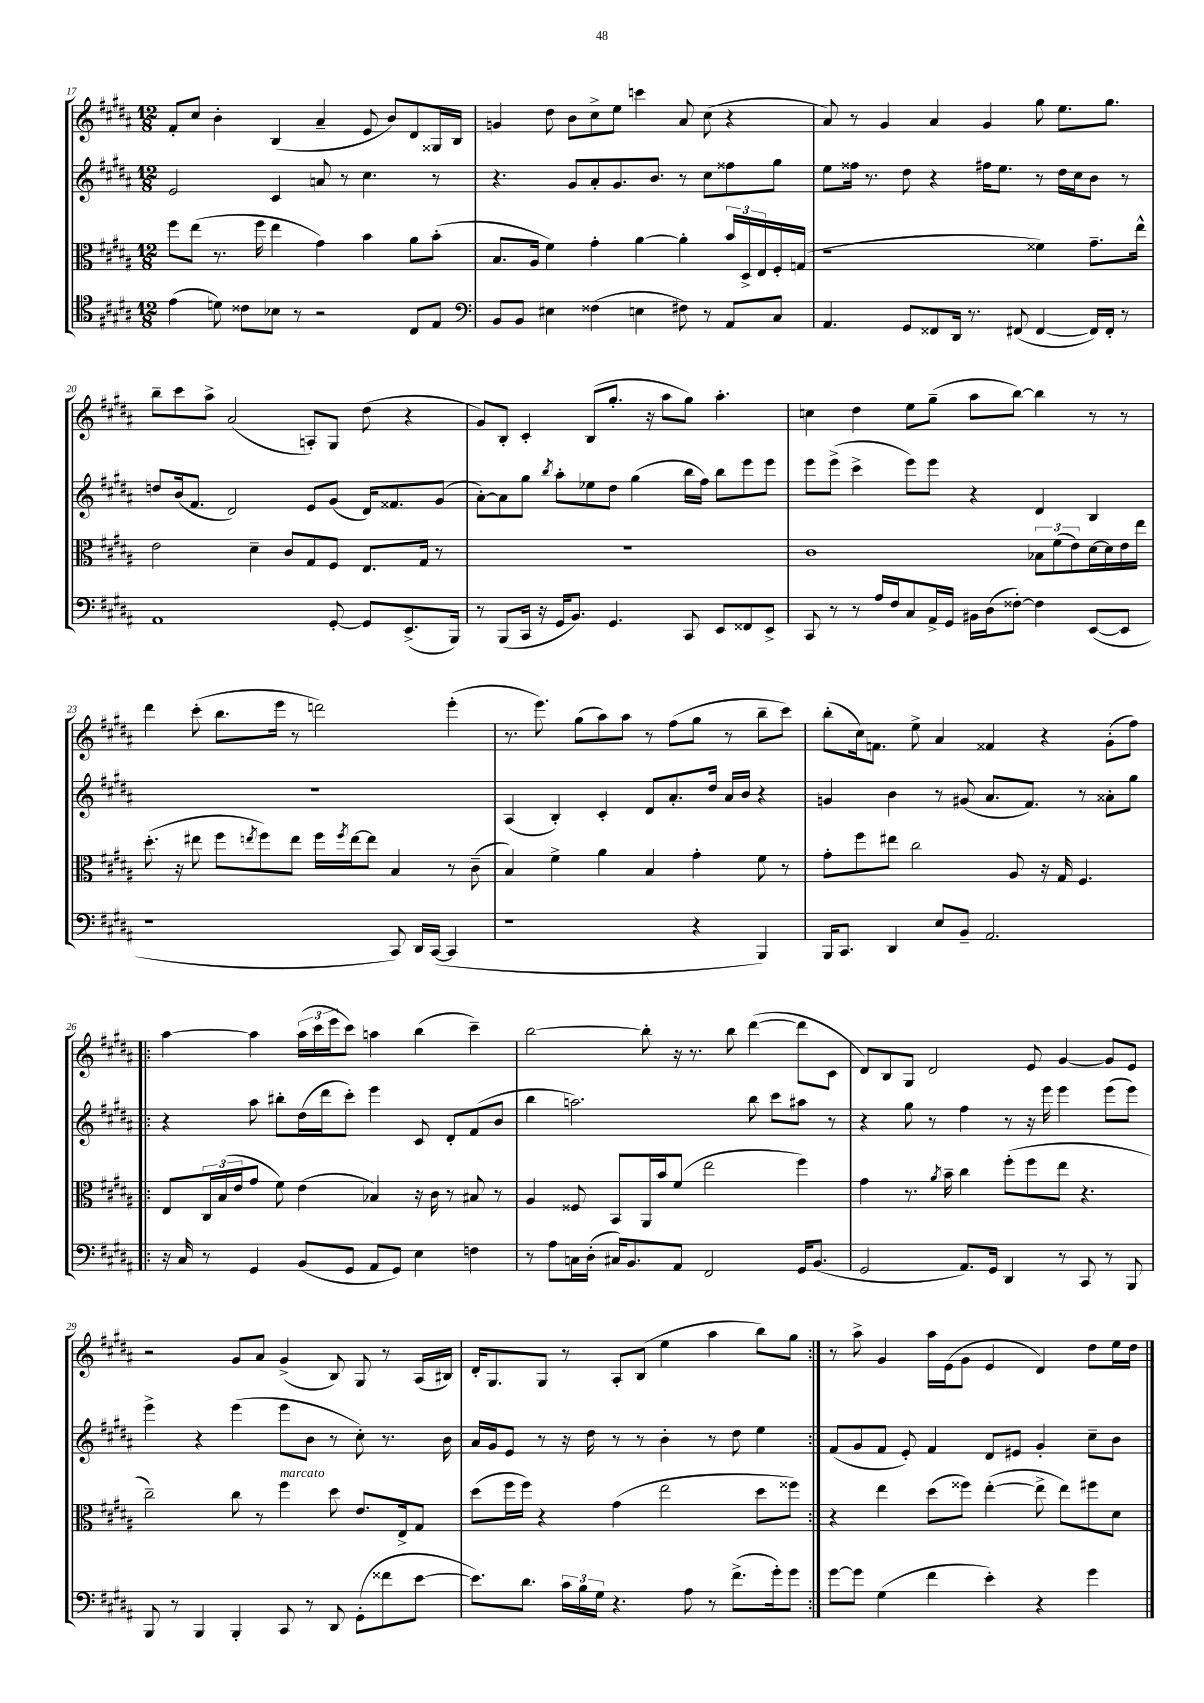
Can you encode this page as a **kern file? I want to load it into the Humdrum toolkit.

**kern	**kern	**kern	**kern
*part4	*part3	*part2	*part1
*staff4	*staff3	*staff2	*staff1
*clefC4	*clefC3	*clefG2	*clefG2
*k[f#c#g#d#a#]	*k[f#c#g#d#a#]	*k[f#c#g#d#a#]	*k[f#c#g#d#a#]
*M12/8	*M12/8	*M12/8	*M12/8
=17	=17	=17	=17
(4e\	8ff#\L	2e/	8f#'/L
.	(8ee\J	.	8cc#/J
8dn\)	8.r	.	4b'\
8c##X\L	.	.	.
.	16ff#\	.	.
8B-X\J	4ee\	4c#/	(4B/
8r	.	.	.
2r	4g#\)	8an/	4a#~/
.	.	8r	.
.	4b\	4.cc#\	8e/
.	.	.	8b/L)
8C#/L	8a#\L	.	8d#/
8E/J	(8b'\J	8r	16G##X/L
.	.	.	16B/JJ
=18	=18	=18	=18
*clefF4	*	*	*
8BB/L	8.B/L	4.r	4gn/
8BB/J	.	.	.
.	16A#/Jk	.	.
4E#X\	4f#\)	.	8dd#\
.	.	8g#/L	8b\L
(4F##X\	4g#'\	8a#'/	8cc#^\
.	.	8.g#/	8ee\J
4En\	[4a#\	.	4cccn\
.	.	8.b/J	.
8F#X\)	4a#'\]	8r	8a#/
8r	.	8cc#\L	(8cc#\
8AA#/L	24b/LL	8ff##X\	4r
.	24D#^/	.	.
.	24E/	.	.
8C#/J	16F#'/	8gg#\J	.
.	(16Gn/JJ	.	.
=19	=19	=19	=19
4.AA#/	1r	8ee\L	8a#/)
.	.	16ff##X\Jk	8r
.	.	8.r	.
.	.	.	4g#/
8GG#/L	.	8dd#\	.
8FF##X/	.	4r	4a#/
16DD#/Jk	.	.	.
8.r	.	.	.
.	.	16ff#X\KL	4g#/
.	.	8.ee\J	.
(8FF#X/	.	.	.
[4FF#/	4f##X\)	8r	8gg#\
.	.	16dd#\LL	8.ee\L
.	.	16cc#\J	.
16FF#/LL])	8.g#~\L	8b\J	.
16FF#'/JJ	.	.	8.gg#\J
8r	.	8r	.
.	16ee^^\Jk	.	.
!!LO:LB:g=z
=20	=20	=20	=20
1AA#	2e\	8ddn/L	8bb~\L
.	.	(16b/k	8ccc#\
.	.	8.f#/J	.
.	.	.	8aa#^\J
.	.	2d#/)	(2a#/
.	4d#~\	.	.
.	8c#/L	.	.
.	8G#/	8e/L	8An'/L)
[8GG#'/	8F#/J	(8g#/J	8G#/J
8GG#/L]	8.E/L	16d#/KL)	(8dd#\
.	.	8.f##X/	.
(8.EE^/	.	.	4r
.	16G#/Jk	.	.
.	8r	(8g#/J	.
16BBB/Jk)	.	.	.
=21	=21	=21	=21
8r	1.r	[8a#'\L)	8g#/L)
(8BBB/L	.	8a#\]	8B'/J
16CC#/Jk	.	8gg#\J	4c#'/
16r	.	.	.
.	.	8qbb/	.
16GG#/KL	.	8aa#'\L	.
8.BB/J)	.	.	.
.	.	8ee-X\	(8B/L
4.GG#/	.	8dd#\J	8.gg#'/J
.	.	(4gg#\	.
.	.	.	16r
.	.	.	8aa#\L
8CC#/	.	16bb\LL	8gg#\J)
.	.	16ff#\JJ)	.
8EE/L	.	8bb\L	4.aa#'\
8FF##X/	.	8eee\	.
8EE^/J	.	8eee\J	.
=22	=22	=22	=22
8CC#/	1c#	8eee\L	4ccn\
8r	.	(8eee^\J	.
8r	.	4ccc#^\	4dd#\
16A#/LL	.	.	.
16F#/J	.	.	.
8C#/	.	8eee\L)	8ee\L
16AA#^/L	.	8eee\J	(8gg#~\J
16GG#/JJ	.	.	.
16BB#X\LL	.	4r	8aa#\L
(16D#\J	.	.	.
[8F##X'\J)	.	.	[8bb\J)
4F##\]	12B-X\L	4d#/	4bb\]
.	(12f#\	.	.
.	12e\)	.	.
([8EE/L	[16d#\L	4B/	8r
.	16d#\]	.	.
8EE/J]	16e\	.	8r
.	16ee\JJ	.	.
!!LO:LB:g=z
=23	=23	=23	=23
1r	(8.dd#'\	1.r	4ddd#\
.	16r	.	.
.	8ee#X\	.	(8ccc#'\
.	8ff#\L	.	8.bb\L
.	8qeen/	.	.
.	8ff#\)	.	.
.	.	.	16eee\Jk
.	8ee\J	.	8r
.	16ff#\LL	.	2dddn\)
.	8qff#/	.	.
.	[16ee\J	.	.
.	8ee\J]	.	.
8CC#/)	4B/	.	.
16DD#/LL	.	.	.
([16CC#/JJ	.	.	.
4CC#/]	8r	.	(4eee'\
.	(8c#~\	.	.
=24	=24	=24	=24
1r	4B/)	(4A#/	8.r
.	.	.	8.eee\)
.	4f#^\	4B'/)	.
.	.	.	(8gg#\L
.	4a#\	4c#'/	8aa#\)
.	.	.	8aa#\J
.	4B/	8d#/L	8r
.	.	8.a#'/	(8ff#\L
4r	4g#'\	.	8gg#\J
.	.	16dd#/Jk	.
.	.	16a#/LL	8r
.	.	16b/JJ	.
4BBB/)	8f#\	4r	8bb~\L
.	8r	.	8ccc#\J)
=25	=25	=25	=25
16BBB/KL	8g#'\L	4gn/	(8bb'\L
8.CC#/J	.	.	.
.	8ff#\	.	16cc#\k)
.	.	.	8.fn\J
4DD#/	8ee#X\J	4b\	.
.	2cc#\	.	8ee^\
8E/L	.	8r	4a#/
8BB~/J	.	(8g#X/	.
2.AA#/	.	8.a#/L	4f##X/
.	8A#/	.	.
.	.	8.f#/J)	.
.	16r	.	4r
.	16G#/	.	.
.	4.F#/	8r	.
.	.	8a##X'\L	(8g#'\L
.	.	8gg#\J	8ff#\J)
!!LO:LB:g=z
=26!|:	=26!|:	=26!|:	=26!|:
16r	8E/L	4r	[4aa#\
16C#/	.	.	.
8r	24C#/L	.	.
.	(24B/	.	.
.	24e/J	.	.
4GG#/	8g#/J	8aa#\	4aa#\]
.	8f#\)	8bb#X'\L	.
(8BB/L	(4e\	(16dd#\L	(24aa#\LL
.	.	.	24ccc#\
.	.	16ddd#\J	.
.	.	.	24eee\J
8GG#/J	.	8ccc#'\J)	8ccc#\J)
8AA#/L	4B-X/)	4eee\	4aan\
8GG#/J)	.	.	.
4E\	16r	8c#/	(4bb\
.	16c#\	.	.
.	8r	8d#'/L	.
4Fn\	8B#X/	(8f#/	4ccc#~\)
.	8r	8b/J	.
=27	=27	=27	=27
8r	4A#/	4bb\	[2bb\
8A#\L	.	.	.
16Cn\L	8F##X/	2.aan\)	.
(16D#'\JJ	.	.	.
16C#X/KL)	8BB/L	.	.
8.BB/	.	.	.
.	16AA#/L	.	8bb'\]
.	16b/J	.	.
8AA#/J	(8f#/J	.	16r
.	.	.	8.r
2FF#/	2ee\	.	.
.	.	.	8bb\
.	.	8bb\	([4ddd#\
.	.	8ccc#\L	.
16GG#/KL	4ff#\)	8aa#X\J	8ddd#\L]
(8.BB/J	.	.	.
.	.	8r	8c#\J
=28	=28	=28	=28
2GG#/	4g#\	4r	8d#/L)
.	.	.	8B/
.	8.r	8gg#\	8G#/J
.	.	8r	2d#/
.	8qa#/	.	.
.	16b~\	.	.
8.AA#/L)	4cc#\	4ff#\	.
16GG#/Jk	.	.	.
4DD#/	(8ff#'\L	8r	.
.	8ff#\	16r	8e/
.	.	16eee\	.
8r	8ee\J	4eee\	[4g#/
8CC#/	4.r	.	.
8r	.	(8eee\L	8g#/L]
8BBB/	.	8eee\J)	8e/J
!!LO:LB:g=z
=29	=29	=29	=29
8BBB/	2cc#~\)	4eee^\	2r
8r	.	.	.
4BBB/	.	4r	.
4BBB'/	8cc#\	(4eee\	8g#/L
.	8r	.	8a#/J
!	!LO:TX:a:i:t=marcato	!	!
8CC#/	4ff#\	8eee\L	(4g#^/
8r	.	8b\J	.
8DD#/	8dd#\	8r	8B/)
(8GG#'\L	8.e/L	8cc#'\)	8G#/
8f##X\	.	8.r	8r
.	16E^/k	.	.
[8e\J	8G#/J	.	(16A#/LL
.	.	16b\	16B#X/JJ)
=30	=30	=30	=30
8.e\L])	(8dd#\L	16a#/LL	16d#'/KL
.	.	16g#/J	8.G#/
.	16ff#\L	8e/J	.
8.d#\J	16ff#\JJ)	.	.
.	4r	8r	8G#/J
24c#\LL	.	16r	8r
24B\	.	.	.
.	.	16dd#\	.
24G#\JJ	.	.	.
4.r	(4g#\	8r	8A#'/L
.	.	8r	(8B/J
.	2ee\	4b'\	4ee\
8A#\	.	.	.
8r	.	8r	4aa#\
(8.f#^\L	.	8dd#\	.
.	8dd#\L	4ee\	8bb\L)
16g#'\k)	.	.	.
8g#\J	8ff##X\J)	.	8gg#\J
=31:|!	=31:|!	=31:|!	=31:|!
[8g#\L	4r	(8f#/L	8r
8g#\J]	.	8g#/	8aa#^\
(4G#\	4ee\	8f#/J	4g#/
.	.	8e'/)	.
4f#\	(8dd#\L	4f#/	16aa#\LL
.	.	.	(16e\J
.	8ff##X\J)	.	8g#\J
4e'\)	([4ee'\	8d#/L	4e/
.	.	8e#X/J	.
4r	8ee^\]	4g#'/	4d#/)
.	8ee\L)	.	.
4g#\	8ff#X\	8cc#~\L	8dd#\L
.	8d#\J	8b\J	16ee\L
.	.	.	16dd#\JJ
==	==	==	==
*-	*-	*-	*-
